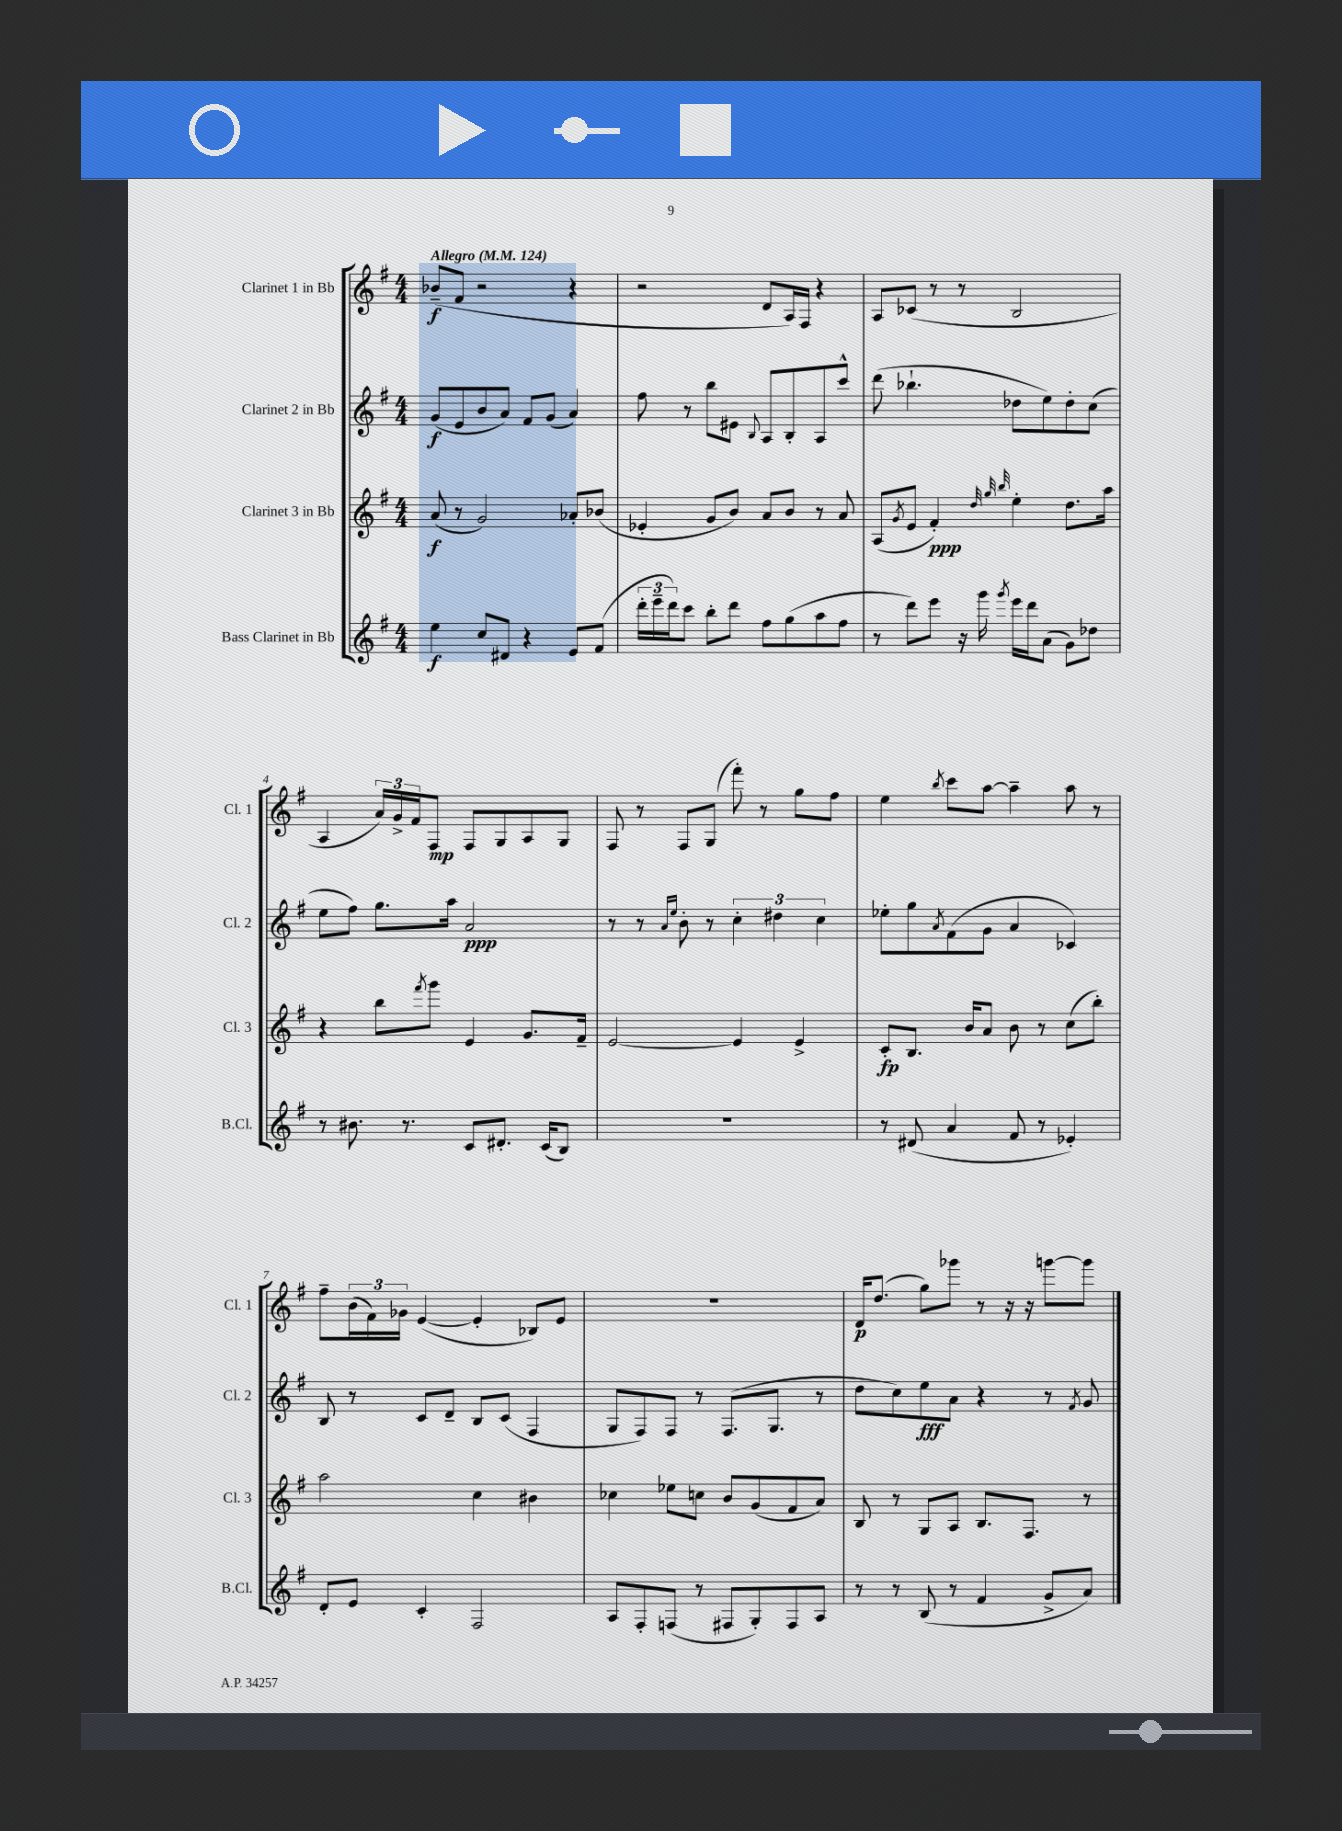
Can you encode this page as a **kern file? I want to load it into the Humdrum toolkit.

**kern	**dynam	**kern	**dynam	**kern	**dynam	**kern	**dynam
*part4	*part4	*part3	*part3	*part2	*part2	*part1	*part1
*staff4	*staff4	*staff3	*staff3	*staff2	*staff2	*staff1	*staff1
*I"Bass Clarinet in Bb	*	*I"Clarinet 3 in Bb	*	*I"Clarinet 2 in Bb	*	*I"Clarinet 1 in Bb	*
*I'B.Cl.	*	*I'Cl. 3	*	*I'Cl. 2	*	*I'Cl. 1	*
*clefG2	*	*clefG2	*	*clefG2	*	*clefG2	*
*k[f#]	*	*k[f#]	*	*k[f#]	*	*k[f#]	*
*M4/4	*	*M4/4	*	*M4/4	*	*M4/4	*
*MM124	*	*MM124	*	*MM124	*	*MM124	*
=1	=1	=1	=1	=1	=1	=1	=1
!	!	!	!	!	!	!LO:TX:a:B:t=Allegro	!
4ee\	f	(8a/	f	(8g/L	f	(8b-X~/L	f
.	.	8r	.	8e/	.	8f#/J	.
8cc/L	.	2g/)	.	8b/	.	2r	.
8d#X/J	.	.	.	8a/J)	.	.	.
4r	.	.	.	8f#/L	.	.	.
.	.	.	.	(8g/J	.	.	.
8e/L	.	8a-X'/L	.	4a/)	.	4r	.
(8f#/J	.	(8b-X/J	.	.	.	.	.
=2	=2	=2	=2	=2	=2	=2	=2
24ddd'\LL	.	4e-X'/	.	8ff#\	.	2r	.
24eee~\	.	.	.	.	.	.	.
24ddd\J)	.	.	.	.	.	.	.
8ccc\J	.	.	.	8r	.	.	.
8bb'\L	.	8g/L	.	8bb\L	.	.	.
8ddd\J	.	8b/J)	.	8e#X\J	.	.	.
.	.	.	.	8qqB/	.	.	.
8ff#\L	.	8a/L	.	8A/L	.	8d/L	.
(8gg\	.	8b/J	.	8B'/	.	16A/L)	.
.	.	.	.	.	.	16F#/JJ	.
8aa\	.	8r	.	8A/	.	4r	.
8ff#\J	.	8a/	.	8ccc^^/J	.	.	.
=3	=3	=3	=3	=3	=3	=3	=3
8r	.	(8A/L	.	(8ddd\	.	8A/L	.
.	.	8qg/	.	.	.	.	.
8ddd\L)	.	8e/J	.	4.bb-X`\	.	(8c-X/J	.
8eee\J	.	4f#'/)	ppp	.	.	8r	.
16r	.	.	.	.	.	8r	.
16ggg\	.	.	.	.	.	.	.
.	.	32qqdd/	.	.	.	.	.
.	.	32qqgg/	.	.	.	.	.
8qggg/	.	32qqbb/	.	.	.	.	.
16eee\LL	.	4ee'\	.	8dd-X\L	.	2B/	.
16ddd\J	.	.	.	.	.	.	.
(8a\J	.	.	.	8ee\)	.	.	.
8g\L)	.	8.dd\L	.	8dd-'\	.	.	.
8dd-X\J	.	.	.	(8cc\J	.	.	.
.	.	16aa\Jk	.	.	.	.	.
!!LO:LB:g=z
=4	=4	=4	=4	=4	=4	=4	=4
8r	.	4r	.	8ee\L	.	4A/	.
8.b#X\	.	.	.	8ff#\J)	.	.	.
.	.	8bb\L	.	8.gg\L	.	24a/LL)	.
.	.	.	.	.	.	24g^/	.
8.r	.	.	.	.	.	.	.
.	.	.	.	.	.	24f#/J	.
.	.	8qfff#/	.	.	.	.	.
.	.	8ggg\J	.	.	.	8F#/J	mp
.	.	.	.	16aa\Jk	.	.	.
8c/L	.	4e/	.	2a/	ppp	8F#/L	.
8.d#X'/J	.	.	.	.	.	8G/	.
.	.	8.g/L	.	.	.	8A/	.
(16c/KL	.	.	.	.	.	.	.
8B/J)	.	.	.	.	.	8G/J	.
.	.	16f#~/Jk	.	.	.	.	.
=5	=5	=5	=5	=5	=5	=5	=5
1r	.	[2e/	.	8r	.	8F#/	.
.	.	.	.	8r	.	8r	.
.	.	.	.	16qqa/LL	.	.	.
.	.	.	.	16qqee/JJ	.	.	.
.	.	.	.	8b'\	.	8F#/L	.
.	.	.	.	8r	.	(8G/J	.
.	.	4e/]	.	6cc'\	.	8fff#'\)	.
.	.	.	.	.	.	8r	.
.	.	.	.	6dd#X\	.	.	.
.	.	4e^/	.	.	.	8gg\L	.
.	.	.	.	6cc\	.	.	.
.	.	.	.	.	.	8ff#\J	.
=6	=6	=6	=6	=6	=6	=6	=6
8r	.	8c'/L	fp	8ee-X'\L	.	4ee\	.
(8d#X/	.	8.B/J	.	8gg\	.	.	.
.	.	.	.	8qa/	.	8qbb/	.
4a/	.	.	.	(8f#\	.	8ccc\L	.
.	.	16b/KL	.	.	.	.	.
.	.	8a/J	.	8g\J	.	[8aa\J	.
8f#/	.	8b\	.	4a/	.	4aa~\]	.
8r	.	8r	.	.	.	.	.
4e-X'/)	.	(8cc\L	.	4c-X/)	.	8aa\	.
.	.	8bb'\J)	.	.	.	8r	.
!!LO:LB:g=z
=7	=7	=7	=7	=7	=7	=7	=7
8d'/L	.	2aa\	.	8B/	.	8ff#~\L	.
8e/J	.	.	.	8r	.	(24b\L	.
.	.	.	.	.	.	24f#\)	.
.	.	.	.	.	.	24g-X\JJ	.
4c'/	.	.	.	8c/L	.	([4e/	.
.	.	.	.	8d~/J	.	.	.
2F#/	.	4cc\	.	8B/L	.	4e'/]	.
.	.	.	.	(8c/J	.	.	.
.	.	4b#X\	.	4F#/	.	8B-X/L)	.
.	.	.	.	.	.	8e/J	.
=8	=8	=8	=8	=8	=8	=8	=8
8A/L	.	4cc-X\	.	8G/L	.	1r	.
8F#'/	.	.	.	8F#/)	.	.	.
(8Fn/J	.	8ee-X\L	.	8F#/J	.	.	.
8r	.	8ccn\J	.	8r	.	.	.
8F#X/L	.	8b/L	.	(8.F#/L	.	.	.
8G'/)	.	(8g/	.	.	.	.	.
.	.	.	.	8.G/J	.	.	.
8F#/	.	8f#/	.	.	.	.	.
8A/J	.	8a/J)	.	8r	.	.	.
=9	=9	=9	=9	=9	=9	=9	=9
8r	.	8B/	.	8dd\L	.	16d/KL	p
.	.	.	.	.	.	(8.dd/J	.
8r	.	8r	.	8cc\)	.	.	.
(8B/	.	8G/L	.	8ee\	fff	8gg\L)	.
8r	.	8A/J	.	8a\J	.	8ggg-X\J	.
4f#/	.	8.B/L	.	4r	.	8r	.
.	.	.	.	.	.	16r	.
.	.	8.F#/J	.	.	.	16r	.
8g^/L	.	.	.	8r	.	[8gggn\L	.
.	.	.	.	8qf#/	.	.	.
8a/J)	.	8r	.	8g/	.	8ggg\J]	.
==	==	==	==	==	==	==	==
*-	*-	*-	*-	*-	*-	*-	*-
